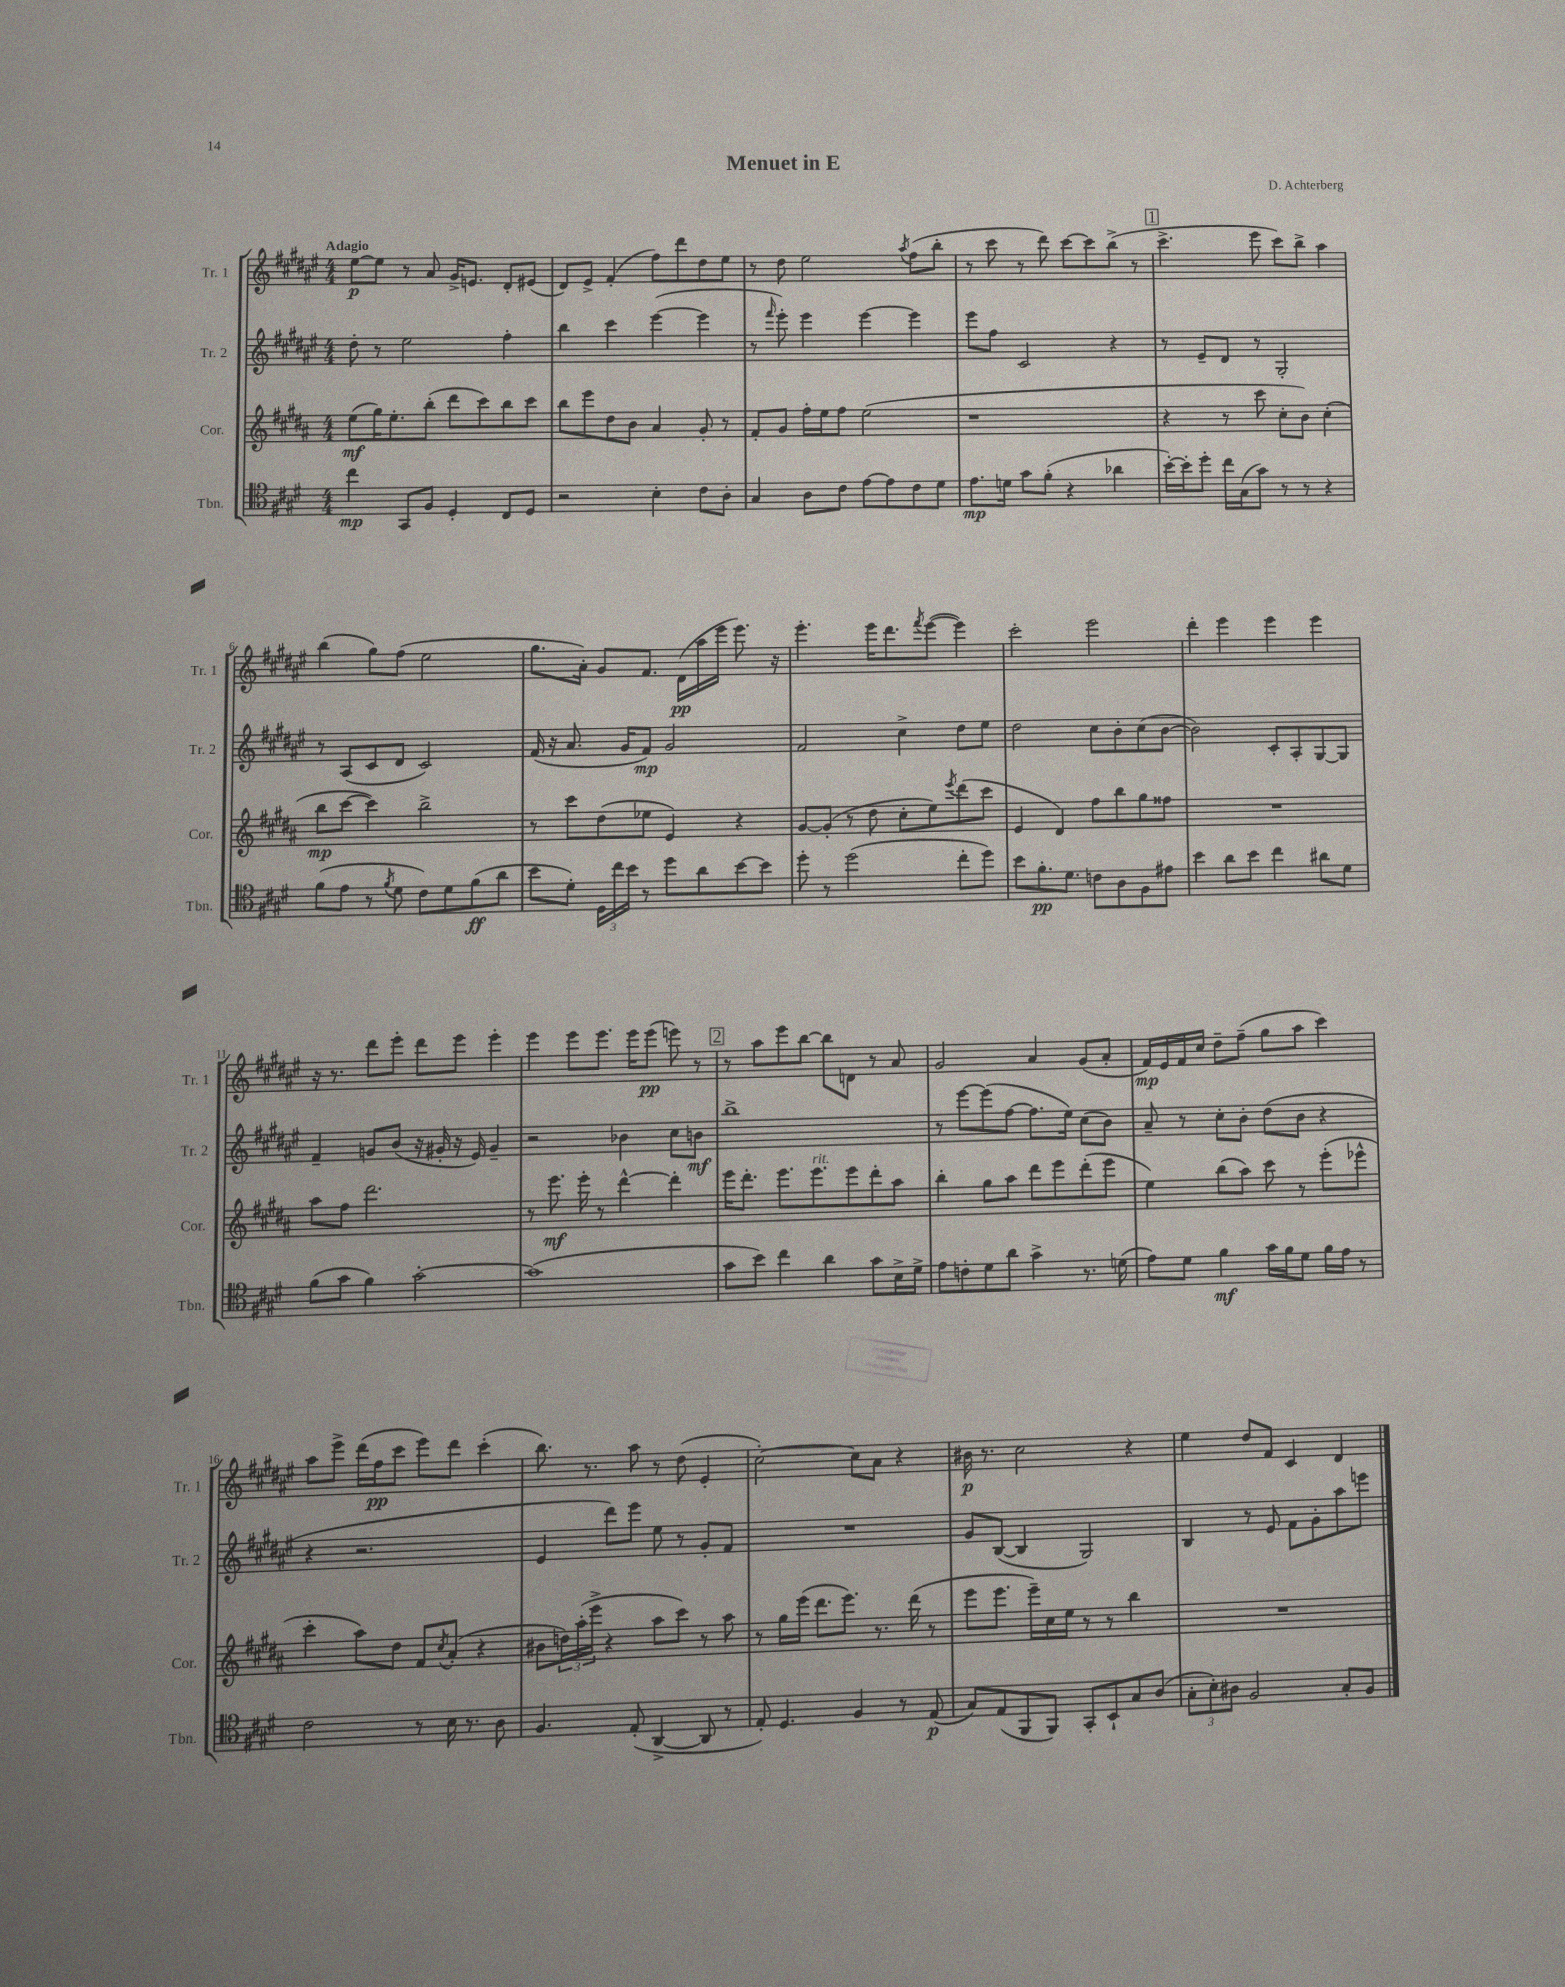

**kern	**kern	**kern	**kern
*staff4	*staff3	*staff2	*staff1
*clefC4	*clefG2	*clefG2	*clefG2
*k[f#c#g#d#]	*k[f#c#g#d#a#]	*k[f#c#g#d#a#e#]	*k[f#c#g#d#a#e#]
*M4/4	*M4/4	*M4/4	*M4/4
4cc#	(8ee	8dd#'	[8ee#
.	16gg#)	8r	8ee#]
.	8.ee'	.	.
8GG#	.	2ee#	8r
8F#	(8bb'	.	8a#
4D#'	8ddd#	.	16g#^
.	.	.	8.e
.	8ccc#)	.	.
8C#	8bb	4ff#'	8d#'
8D#	8ccc#	.	(8e#
=	=	=	=
2r	8bb	4bb	8d#)
.	8eee	.	8e#^
.	8dd#	4ccc#	(4f#'
.	8b	.	.
4B'	4a#	([4eee#	8ff#)
.	.	.	8ddd#
8c#	8g#'	4eee#]	8dd#
8A'	8r	.	8ee#
=	=	=	=
4G#	8f#'	8r	8r
.	.	16qqfff#	.
.	8g#	8eee#')	8dd#
8A	16ff#'	4eee#	2ee#
.	16ee	.	.
8c#	8ff#	.	.
[8e	(2ee	[4eee#	.
8e]	.	.	.
.	.	.	8qaa#
8c#	.	4eee#]	(8ff#
8d#	.	.	8bb'
=	=	=	=
8.e	1r	8eee#	8r
.	.	8ff#	8ccc#
16d	.	.	.
8g#	.	2c#	8r
(8f#'	.	.	8ddd#)
4r	.	.	[8ccc#
.	.	.	8ccc#]
4a-	.	4r	(8bb^
.	.	.	8r
=	=	=	=
[16b')	4r	8r	4.ccc#^
16b']	.	.	.
8dd#'	.	8e#~	.
16cc#	8r	8d#	.
(16G#	.	.	.
8g#)	8ccc#	8r	8eee#
8r	8cc#'	2G#'	8ccc#)
8r	8b)	.	8bb^
4r	(4cc#'	.	4aa#
=	=	=	=
(8f#	8bb	8r	(4bb
8e	[8ccc#	(8A#	.
8r	4ccc#])	8c#	8gg#)
8qf#	.	.	.
8d#	.	8d#	(8ff#
8c#)	2bb^	2c#)	2ee#
8d#	.	.	.
(8f#	.	.	.
8a	.	.	.
=	=	=	=
8b	8r	(16f#	8.gg#
.	.	16r	.
8d#')	8ccc#	8.a#	.
.	.	.	16a#')
24D#	(8dd#	.	8g#
24cc#	.	.	.
.	.	16g#	.
24b	.	.	.
8r	8ee-	8f#)	8.f#
8dd#	4e)	2g#	.
.	.	.	(16d#
8a	.	.	16aa#
.	.	.	16eee#
[8b	4r	.	8.eee#)
8b]	.	.	.
.	.	.	16r
=	=	=	=
8dd#'	[8g#	2f#	4.eee#'
8r	(8g#']	.	.
(2dd#	8r	.	.
.	8dd#	.	16eee#
.	.	.	8.ddd#
.	8cc#'	4cc#^	.
.	.	.	8qfff#
.	8ee)	.	([8eee#
.	8qeee	.	.
8cc#'	(8ddd#	8dd#	4eee#])
8dd#)	8ccc#	8ee#	.
=	=	=	=
8b	4e	2dd#	2ccc#'
8.f#'	.	.	.
.	4d#)	.	.
8.d#	.	.	.
8c	8ff#	8cc#	2eee#
8A	8bb	8b'	.
8F#	8gg#	(8cc#	.
8e#	8ff##	[8b	.
=	=	=	=
4b	1r	2b])	4ddd#'
8a	.	.	4eee#
8b	.	.	.
4cc#	.	8c#'	4eee#
.	.	8A#'	.
8a#	.	[8G#	4eee#
8d#	.	8G#]	.
=	=	=	=
(8f#	8aa#	4f#~	16r
.	.	.	8.r
8g#	8ff#	.	.
4f#)	2.ddd#	8g	8ddd#
.	.	(8b	8eee#'
[2g#'	.	16r	8ddd#
.	.	16g#'	.
.	.	16r	8eee#
.	.	16e#)	.
.	.	4g#~	4eee#'
=	=	=	=
(1g#]	8r	2r	4eee#
.	8.eee	.	.
.	.	.	8eee#
.	16eee'	.	.
.	8r	.	8.eee#
.	[4ddd#^^	4b-	.
.	.	.	16eee#
.	.	.	(8eee#
.	4ddd#']	8cc#	8eee)
.	.	8b	8r
=	=	=	=
8g#	16eee	1bb^	8r
.	8.ddd#'	.	.
8b)	.	.	8aa#
4cc#	8.eee	.	8eee#
.	.	.	[8bb
.	8.eee	.	.
4a	.	.	8bb]
.	8eee	.	8d
8g#	8ddd#'	.	8r
16B^	8aa#	.	8a#
16d#^	.	.	.
=	=	=	=
8e	4bb'	8r	2g#
8c'	.	[8eee#	.
8d#	8gg#	(8eee#]	.
8a	8aa#	[8ff#	.
4g#^	8ddd#	8.ff#]	4a#
.	8eee	.	.
.	.	16ee#)	.
8.r	(8ddd#'	(8cc#	(8g#
.	8eee	8b)	8a#'
(16d	.	.	.
=	=	=	=
8e)	4ee)	8a#~	16f#)
.	.	.	16e#
8d#	.	8r	16f#
.	.	.	16cc#
4f#	(8bb	8cc#'	8dd#~
.	8aa#)	8b'	(8ff#~
16g#	8ccc#	(8dd#	8gg#
16f#	.	.	.
8d#	8r	8b	8aa#
16f#	(8eee'	4r	4ccc#)
16e	.	.	.
8r	8eee-^^	.	.
=	=	=	=
2c#	4ccc#'	4r	8aa#
.	.	.	8eee#^
.	8aa#)	2.r	(16ddd#
.	.	.	16ff#
.	8dd#	.	8ccc#
8r	8f#	.	8eee#)
.	8qcc#	.	.
16B	(8a#'	.	8ddd#
8.r	.	.	.
.	4r	.	(4ccc#'
8A	.	.	.
=	=	=	=
4.F#	8b#	4e#	8.bb)
.	24dd)	.	.
.	(24aa#'	.	.
.	.	.	8.r
.	24eee^	.	.
.	4r	8ddd#)	.
(8E'	.	8eee#	8aa#
[4AA^	8aa#	8ee#	8r
.	8ccc#)	8r	(8dd#
8AA]	8r	8g#'	4e#'
8r	8aa#	8f#	.
=	=	=	=
8E')	8r	1r	[2cc#')
4.D#	16gg#	.	.
.	(16eee	.	.
.	8.ddd#	.	.
.	8.eee)	.	.
4F#	.	.	8cc#]
.	8.r	.	8a#
8r	.	.	4r
.	(16ddd#	.	.
(8E	8r	.	.
=	=	=	=
8G#)	8eee	8g#	16b#
.	.	.	8.r
(8E	8.eee	([8B	.
8FF#	.	4B]	2cc#
.	16eee~)	.	.
8FF#)	16cc#	.	.
.	16ee	.	.
8GG#'	8r	2G#)	.
8BB`	8r	.	.
8G#	4bb	.	4r
(8A	.	.	.
=	=	=	=
12G#'	1r	4B	4ee#
12B')	.	.	.
12A#	.	.	.
2F#	.	8r	8dd#
.	.	8e#	8f#
.	.	8f#	4c#
.	.	8g#'	.
8G#'	.	8aa#	4d#
8F#	.	8eee	.
==	==	==	==
*-	*-	*-	*-
